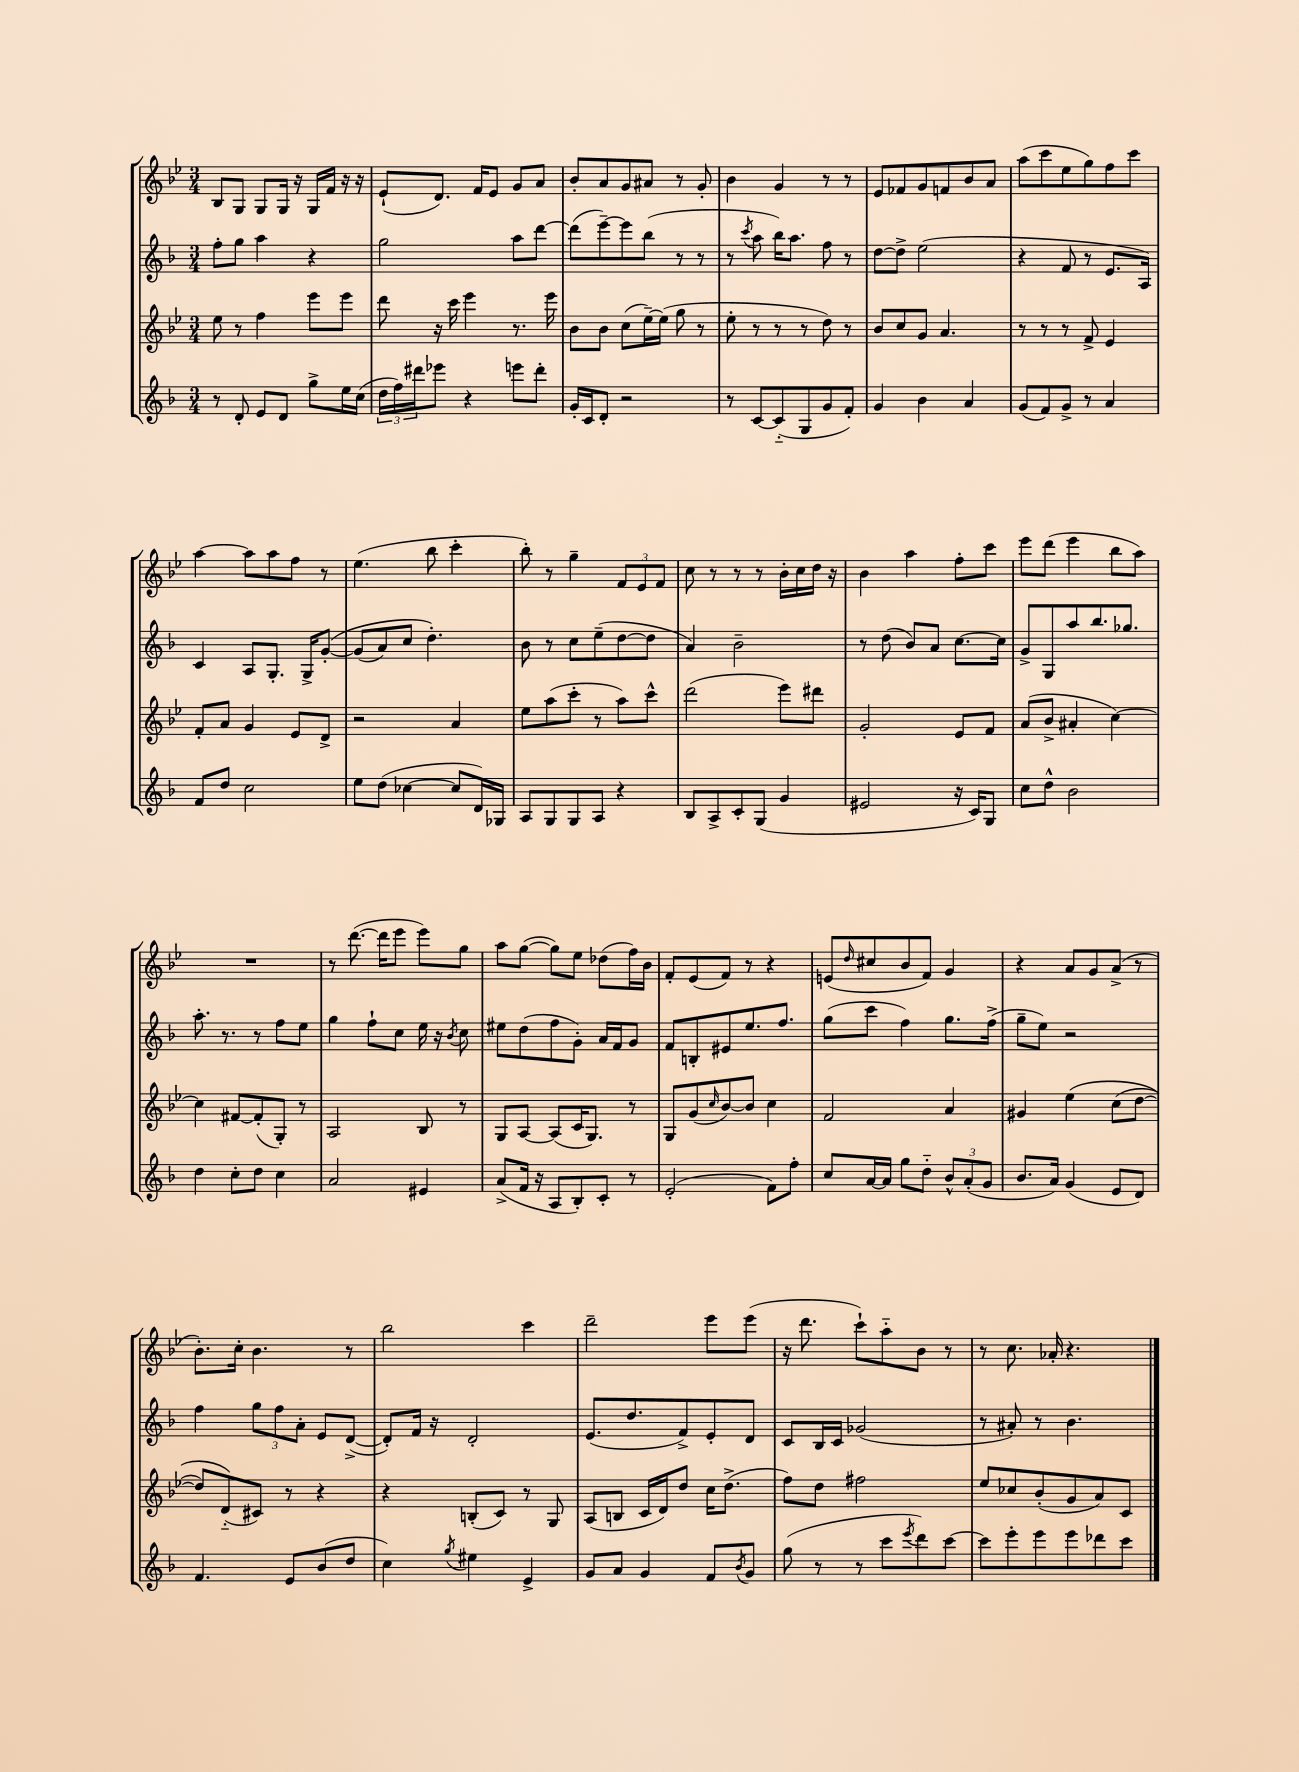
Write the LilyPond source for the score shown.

<<
\new StaffGroup <<
\new Staff = "s0" {
    \clef treble \key bes \major \numericTimeSignature \time 3/4
    bes8 g8 g8 g16 r16 g16 f'16 r16 r16 |
    ees'8-!( d'8.) f'16 ees'8 g'8 a'8 |
    bes'8-. a'8 g'8 ais'8 r8 g'8-. |
    bes'4 g'4 r8 r8 |
    ees'8 fes'8 g'8 f'8 bes'8 a'8 |
    a''8( c'''8 ees''8 g''8) f''8 c'''8 |
    a''4~ a''8 a''8 f''8 r8 |
    ees''4.( bes''8 c'''4-. |
    bes''8-.) r8 g''4-- \tuplet 3/2 { f'8 ees'8 f'8 } |
    c''8 r8 r8 r8 bes'16-. c''16 d''16 r16 |
    bes'4 a''4 f''8-. c'''8 |
    ees'''8 d'''8( ees'''4 bes''8 a''8) |
    R2. |
    r8 d'''8.~( d'''16 ees'''8 ees'''8) g''8 |
    a''8 g''8~( g''8) ees''8 des''8( f''16) bes'16 |
    f'8-. ees'8( f'8) r8 r4 |
    e'8( \grace { d''16 } cis''8 bes'8 f'8) g'4 |
    r4 a'8 g'8 a'8->( r8 |
    bes'8.-.) c''16-. bes'4. r8 |
    bes''2 c'''4 |
    d'''2-- ees'''8 ees'''8( |
    r16 d'''8. c'''8-!) a''8-_ bes'8 r8 |
    r8 c''8. aes'16-. r4. \bar "|." |
}
\new Staff = "s1" {
    \clef treble \key f \major \numericTimeSignature \time 3/4
    f''8-. g''8 a''4 r4 |
    g''2 a''8 d'''8~ |
    d'''8( e'''8~--) e'''8 bes''8( r8 r8 |
    r8 \acciaccatura { c'''8 } a''8 bes''16) a''8. f''8 r8 |
    d''8~ d''8-> e''2( |
    r4 f'8 r8 e'8. a16) |
    c'4 a8 g8.-. g16-> g'8~-.\( |
    g'8( a'8) c''8 d''4.-.\) |
    bes'8 r8 c''8 e''8--( d''8~ d''8 |
    a'4) bes'2-- |
    r8 d''8( bes'8) a'8 c''8.~ c''16 |
    g'8-> g8 a''8 bes''8. ges''8. |
    a''8.-. r8. r8 f''8 e''8 |
    g''4 f''8-! c''8 e''16 r16 \acciaccatura { bes'8 } c''8 |
    eis''8 d''8( f''8 g'8-.) a'16 f'16 g'8 |
    f'8 b8-. eis'8 e''8. f''8. |
    g''8( c'''8 f''4) g''8. f''16->( |
    g''8-- e''8) r2 |
    f''4 \tuplet 3/2 { g''8 f''8 a'8-. } e'8 d'8~->( |
    d'8-.) f'16 r16 d'2-. |
    e'8.( d''8. f'8->) e'8-. d'8 |
    c'8 bes16 c'16 ges'2( |
    r8 ais'8-.) r8 bes'4. \bar "|." |
}
\new Staff = "s2" {
    \clef treble \key bes \major \numericTimeSignature \time 3/4
    ees''8 r8 f''4 ees'''8 ees'''8 |
    d'''8 r16 c'''16 ees'''4 r8. ees'''16 |
    bes'8 bes'8 c''8( ees''16~--) ees''16( g''8 r8 |
    ees''8-. r8 r8 r8 d''8) r8 |
    bes'8 c''8 g'8 a'4. |
    r8 r8 r8 f'8-> ees'4 |
    f'8-. a'8 g'4 ees'8 d'8-> |
    r2 a'4 |
    ees''8 a''8( c'''8-. r8 a''8) c'''8-^ |
    d'''2( ees'''8) dis'''8 |
    g'2-. ees'8 f'8 |
    a'8( bes'8-> ais'4-. c''4~) |
    c''4 fis'8~ fis'8-.( g8-.) r8 |
    a2 bes8 r8 |
    g8 a8~ a8( c'16 g8.) r8 |
    g8 g'8( \grace { c''16 } bes'8~) bes'8 c''4 |
    f'2 a'4 |
    gis'4 ees''4\( c''8( d''8~ |
    d''8) d'8-_(\) cis'8) r8 r4 |
    r4 b8-.( c'8) r8 g8 |
    a8( b8 c'16 d'16) d''8 c''16 d''8.->( |
    f''8) d''8 fis''2 |
    ees''8 ces''8 bes'8-.( g'8 a'8) c'8 \bar "|." |
}
\new Staff = "s3" {
    \clef treble \key f \major \numericTimeSignature \time 3/4
    r8 d'8-. e'8 d'8 g''8-> e''16 c''16( |
    \tuplet 3/2 { d''16 f''16) dis'''16 } ees'''8 r4 e'''8 dis'''8-. |
    g'16-. c'16 d'8-. r2 |
    r8 c'8~ c'8-_( g8 g'8 f'8-.) |
    g'4 bes'4 a'4 |
    g'8( f'8) g'8-> r8 a'4 |
    f'8 d''8 c''2 |
    e''8 d''8( ces''4~ ces''8 d'16) ges16 |
    a8 g8 g8 a8 r4 |
    bes8 a8-> c'8-. g8( g'4 |
    eis'2 r16 c'16) g8 |
    c''8 d''8-^ bes'2 |
    d''4 c''8-. d''8 c''4 |
    a'2 eis'4 |
    a'8->( f'16 r16 a8 bes8-.) c'8-. r8 |
    e'2-.( f'8) f''8-. |
    c''8 a'16~ a'16 g''8 d''8-_ \tuplet 3/2 { bes'8-^ a'8-.( g'8 } |
    bes'8. a'16) g'4( e'8 d'8) |
    f'4. e'8 bes'8( d''8 |
    c''4) \acciaccatura { g''8 } eis''4 e'4-> |
    g'8 a'8 g'4 f'8 \acciaccatura { bes'8 } g'8 |
    g''8( r8 r8 c'''8 \acciaccatura { e'''8 } d'''8) c'''8~ |
    c'''8 e'''8-. e'''8 e'''8 des'''8 c'''8 \bar "|." |
}
>>
>>
\layout { \context { \Score \remove "Bar_number_engraver" } }
